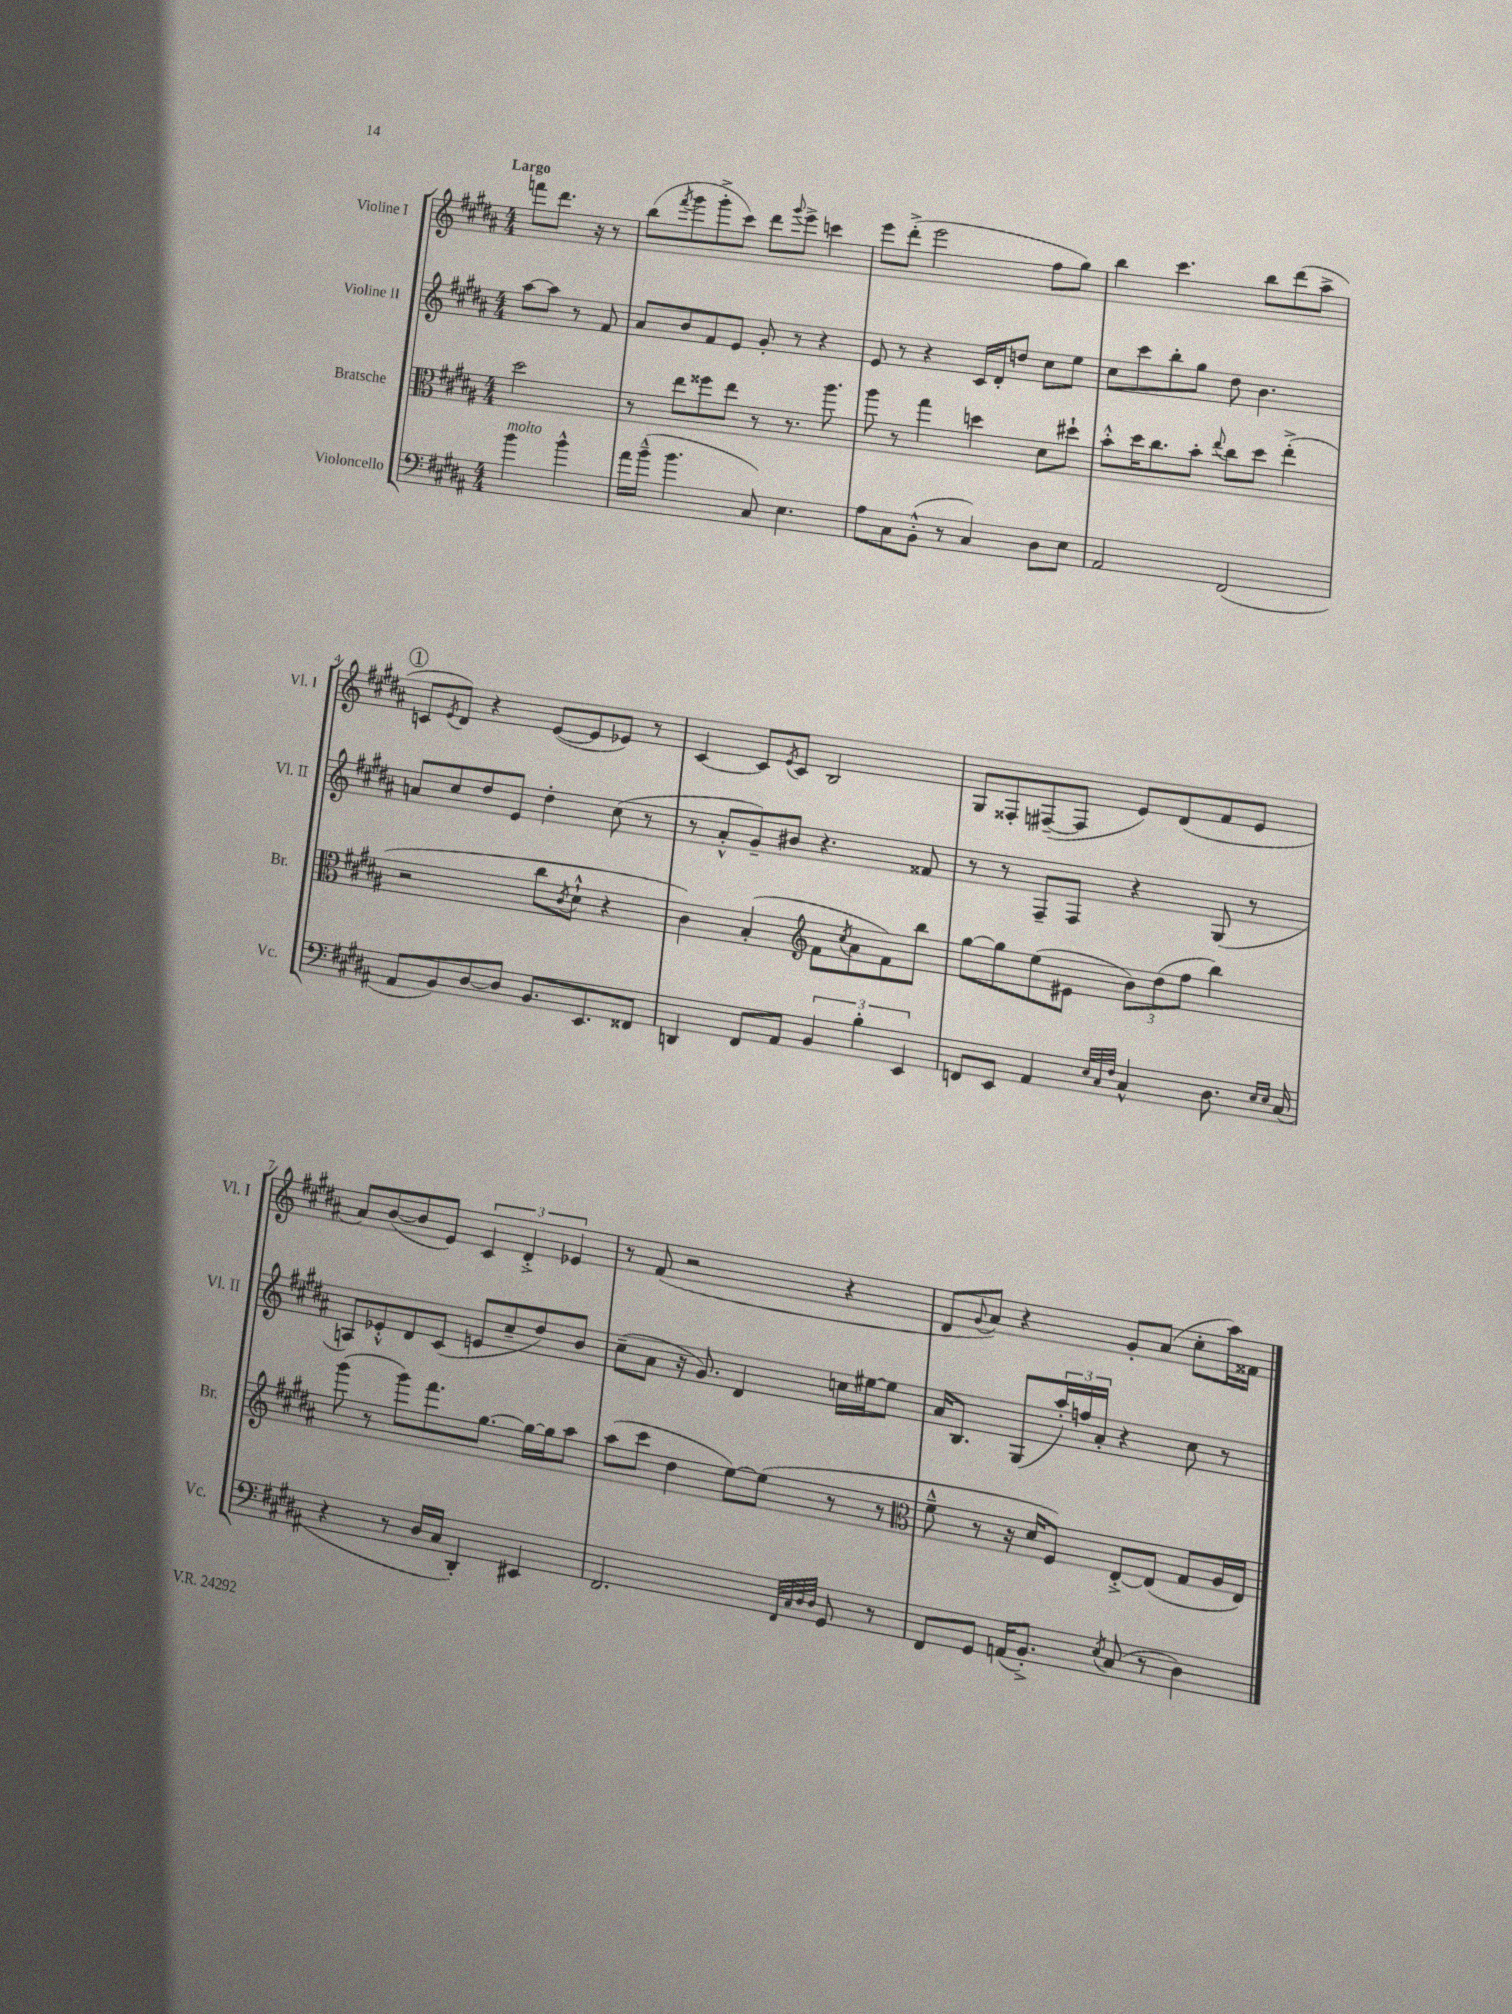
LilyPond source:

<<
\new StaffGroup <<
\new Staff = "s0" \with { instrumentName = "Violine I" shortInstrumentName = "Vl. I" } {
    \clef treble \key b \major \numericTimeSignature \time 4/4 \partial 2 \tempo "Largo"
    f'''8 dis'''8. r16 r8 |
    b''8( \acciaccatura { fis'''8 } gis'''8 gis'''8-.-> cis'''8) dis'''8 \appoggiatura { gis'''8 } e'''8-> c'''4 |
    e'''8 dis'''8-.->( e'''2 fis''8 gis''8) |
    b''4 cis'''4. b''8 dis'''8( ais''8-> |
    \mark \markup { \circle "1" } c'8 \acciaccatura { e'8 } dis'8) r4 e'8~( e'8 ees'8) r8 |
    cis'4~ cis'8 \acciaccatura { e'8 } cis'8 b2 |
    gis8 fisis8-. fis8~--( fis8 e'8) dis'8( fis'8 e'8 |
    ais'8) b'8~( b'8 e'8) \tuplet 3/2 { cis'4 dis'4-.-> ees'4 } |
    r8 fis'8( r2 r4 |
    dis'8 \appoggiatura { gis'8 } ais'8) r4 gis'8-. ais'8( cis''8-. ais''16) fisis'16 \bar "|." |
}
\new Staff = "s1" \with { instrumentName = "Violine II" shortInstrumentName = "Vl. II" } {
    \clef treble \key b \major \numericTimeSignature \time 4/4 \partial 2
    ais''8~ ais''8 r8 fis'8 |
    ais'8 b'8 fis'8 e'8 gis'8-. r8 r4 |
    e'8 r8 r4 cis'16 dis'16-. d''8 cis''8 e''8 |
    cis''8 cis'''8 b''8-. gis''8 dis''8 b'4. |
    \mark \markup { \circle "1" } a'8 cis''8 dis''8 e'8 dis''4-. cis''8( r8 |
    r8 ais'8-.-^ gis'8--) bis'8 r4. fisis'8 |
    r8 r8 fis8-- fis8 r4 gis8( r8 |
    a8) ees'8-.-^ dis'8 cis'8( e'8 cis''8-- dis''8) b'8 |
    cis''8--( ais'8 r16 gis'8.) dis'4 c''16 eis''16~ eis''8 |
    ais'16 b8. gis8( \tuplet 3/2 { ais''16-.) f''16 ais'16-. } r4 cis''8 r8 \bar "|." |
}
\new Staff = "s2" \with { instrumentName = "Bratsche" shortInstrumentName = "Br." } {
    \clef alto \key b \major \numericTimeSignature \time 4/4 \partial 2
    dis''2 |
    r8 e''8 fisis''8 e''8 r8 r8. ais''8. |
    ais''8 r8 gis''4 d''4 dis'8 dis''8-! |
    b'8-.-^ dis''16 cis''8. b'8-. \appoggiatura { e''8 } cis''8 dis''8 e''4-.->( |
    \mark \markup { \circle "1" } r2 cis''8 \acciaccatura { cis'8 } dis'8-!-^ r4 |
    cis'4) b4-.( \clef treble fis'8 \acciaccatura { cis''8 } ais'8 fis'8) b''8 |
    gis''8~ gis''8 e''8( eis'8 \tuplet 3/2 { b'8) dis''8( fis''8 } b''4) |
    gis'''8( r8 gis'''8) fis'''8. gis''8.~ gis''16~ gis''16 ais''8 |
    ais''8( cis'''8 dis''4 e''8~) e''8( r8 r8 |
    \clef alto fis'8---^ r8 r16 dis'16 fis8) e8~-.-> e8( gis8 ais16 e16) \bar "|." |
}
\new Staff = "s3" \with { instrumentName = "Violoncello" shortInstrumentName = "Vc." } {
    \clef bass \key b \major \numericTimeSignature \time 4/4 \partial 2
    b'4^\markup { \italic "molto" } b'4-^ |
    ais'16 b'16---^( b'4. cis8) e4. |
    ais8 cis8 b,8-.-^( r8 cis4) dis8 e8 |
    ais,2 fis,2( |
    \mark \markup { \circle "1" } ais,8 b,8) dis8~ dis8 b,8. e,8. fisis,8 |
    d,4 fis,8 ais,8 \tuplet 3/2 { b,4 b4-. e,4 } |
    f,8 e,8 ais,4 \grace { e32 cis32 fis32 } cis4-^ dis8. \grace { e16 e16 } cis16( |
    r4 r8 dis16 cis16 dis,4-.) eis,4 |
    fis,2. \grace { fis,32 cis32 dis32 dis32 } gis,8 r8 |
    fis,8 gis,8 a,16( b,8.-.->) \acciaccatura { e8 } cis8( r8 dis4) \bar "|." |
}
>>
>>
